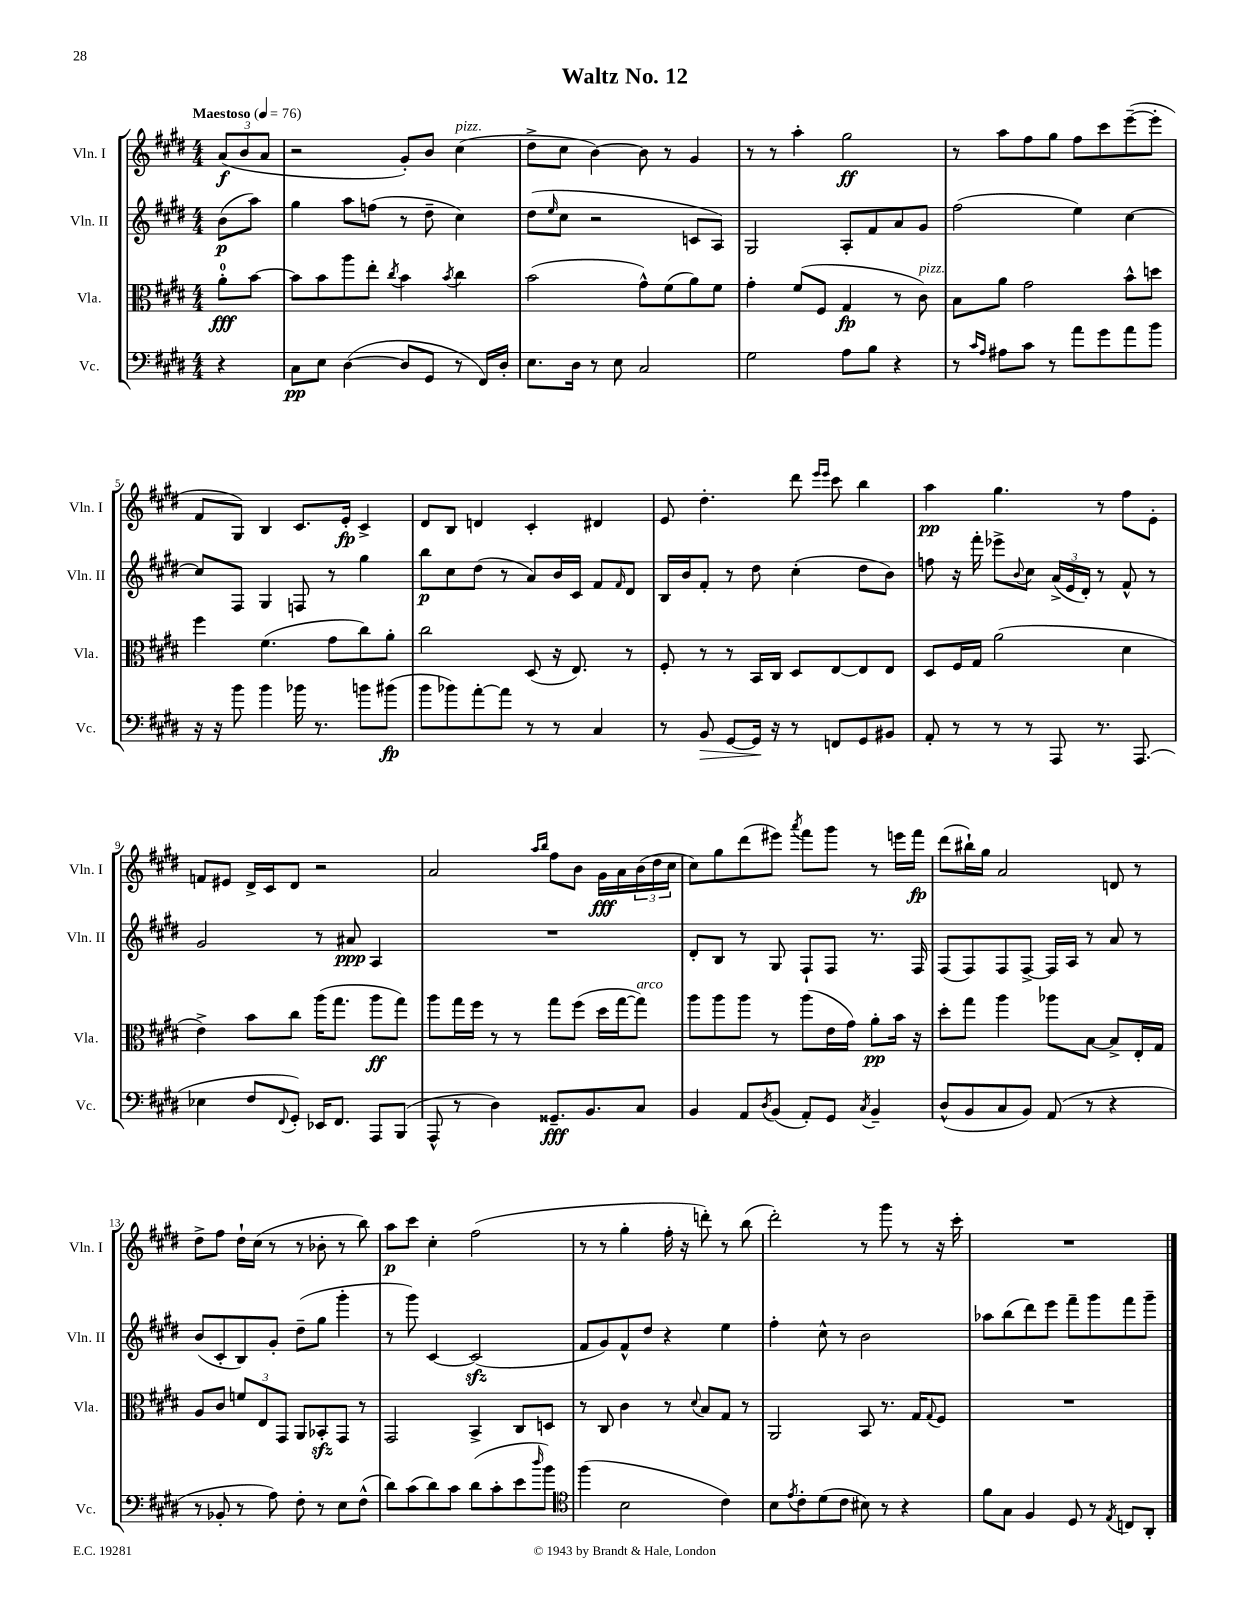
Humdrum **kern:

**kern	**dynam	**kern	**dynam	**kern	**dynam	**kern	**dynam
*part4	*part4	*part3	*part3	*part2	*part2	*part1	*part1
*staff4	*staff4	*staff3	*staff3	*staff2	*staff2	*staff1	*staff1
*I"Vc.	*	*I"Vla.	*	*I"Vln. II	*	*I"Vln. I	*
*I'Vc.	*	*I'Vla.	*	*I'Vln. II	*	*I'Vln. I	*
*clefF4	*	*clefC3	*	*clefG2	*	*clefG2	*
*k[f#c#g#d#]	*	*k[f#c#g#d#]	*	*k[f#c#g#d#]	*	*k[f#c#g#d#]	*
*M4/4	*	*M4/4	*	*M4/4	*	*M4/4	*
*MM76	*	*MM76	*	*MM76	*	*MM76	*
=	=	=	=	=	=	=	=
!	!	!	!	!	!	!LO:TX:a:B:t=Maestoso	!
4r	.	8a'\L	fff	(8b\L	p	(12a/L	f
.	.	.	.	.	.	12b/	.
.	.	[8b\J	.	8aa\J)	.	.	.
.	.	.	.	.	.	12a/J	.
=1	=1	=1	=1	=1	=1	=1	=1
8C#\L	pp	8b\L]	.	4gg#\	.	2r	.
8E\J	.	8b\	.	.	.	.	.
([4D#\	.	8aa\	.	8aa\L	.	.	.
.	.	8ee'\J	.	(8ffn\J	.	.	.
.	.	8qcc#/	.	.	.	.	.
8D#/L]	.	4b\	.	8r	.	8g#'/L)	.
8GG#/J	.	.	.	8dd#~\	.	8b/J	.
.	.	8qb/	.	.	.	.	.
!	!	!	!	!	!	!LO:TX:a:i:t=pizz.	!
8r	.	4cc#\	.	4cc#\)	.	(4cc#\	.
16FF#/LL)	.	.	.	.	.	.	.
16D#'/JJ	.	.	.	.	.	.	.
=2	=2	=2	=2	=2	=2	=2	=2
8.E\L	.	(2b\	.	(8dd#\L	.	8dd#^\L	.
.	.	.	.	16qqee/	.	.	.
.	.	.	.	8cc#\J	.	8cc#\J	.
16D#\Jk	.	.	.	.	.	.	.
8r	.	.	.	2r	.	[4b\)	.
8E\	.	.	.	.	.	.	.
2C#/	.	8g#^^\L)	.	.	.	8b\]	.
.	.	(8f#\	.	.	.	8r	.
.	.	8a\)	.	8cn/L	.	4g#/	.
.	.	8f#\J	.	8A/J)	.	.	.
=3	=3	=3	=3	=3	=3	=3	=3
2G#\	.	4g#'\	.	2G#/	.	8r	.
.	.	.	.	.	.	8r	.
.	.	(8f#/L	.	.	.	4aa'\	.
.	.	8F#/J	.	.	.	.	.
8A\L	.	4G#/	fp	8A'/L	.	2gg#\	ff
8B\J	.	.	.	8f#/	.	.	.
4r	.	8r	.	8a/	.	.	.
!	!	!LO:TX:a:i:t=pizz.	!	!	!	!	!
.	.	8c#\)	.	8g#/J	.	.	.
=4	=4	=4	=4	=4	=4	=4	=4
8r	.	8B\L	.	(2ff#\	.	8r	.
16qqc#/LL	.	.	.	.	.	.	.
16qqA/JJ	.	.	.	.	.	.	.
8A#X\L	.	8a\J	.	.	.	8aa\L	.
8c#\J	.	2g#\	.	.	.	8ff#\	.
8r	.	.	.	.	.	8gg#\J	.
8a\L	.	.	.	4ee\)	.	8ff#\L	.
8g#\	.	.	.	.	.	8ccc#\	.
8a\	.	8b^^\L	.	[4cc#\	.	([8eee~\	.
8b\J	.	8ddn\J	.	.	.	8eee'\J]	.
!!LO:LB:g=z
=5	=5	=5	=5	=5	=5	=5	=5
16r	.	4ff#\	.	8cc#/L]	.	8f#/L	.
16r	.	.	.	.	.	.	.
8b\	.	.	.	8F#/J	.	8G#/J)	.
4b\	.	(4.f#\	.	4G#/	.	4B/	.
16b-X\	.	.	.	8Fn/	.	8.c#/L	.
8.r	.	.	.	.	.	.	.
.	.	8g#\L	.	8r	.	.	.
.	.	.	.	.	.	16e'/Jk	fp
8bn\L	.	8cc#\)	.	4gg#\	.	4c#^/	.
(8b#X\J	fp	8a'\J	.	.	.	.	.
=6	=6	=6	=6	=6	=6	=6	=6
8b\L	.	2cc#\	.	8bb\L	p	8d#/L	.
8b-X\)	.	.	.	8cc#\	.	8B/J	.
[8a'\	.	.	.	(8dd#\J	.	4dn/	.
8a\J]	.	.	.	8r	.	.	.
8r	.	(8D#/	.	8a/L)	.	4c#'/	.
8r	.	16r	.	16b/L	.	.	.
.	.	8.E/)	.	16c#/JJ	.	.	.
4C#/	.	.	.	8f#/L	.	4d#X/	.
.	.	.	.	16qqf#/	.	.	.
.	.	8r	.	8d#/J	.	.	.
=7	=7	=7	=7	=7	=7	=7	=7
8r	.	8F#'/	.	16B/LL	.	8e/	.
.	.	.	.	16b/J	.	.	.
!	!LO:HP:b	!	!	!	!	!	!
8BB/	>	8r	.	8f#'/J	.	4.dd#'\	.
[8GG#/L	.	8r	.	8r	.	.	.
16GG#/Jk]	.	16BB/LL	.	8dd#\	.	.	.
16r	]	16C#/JJ	.	.	.	.	.
8r	.	8D#/L	.	(4cc#'\	.	8ddd#\	.
.	.	.	.	.	.	16qqeee/LL	.
.	.	.	.	.	.	16qqeee/JJ	.
8FFn/L	.	[8E/	.	.	.	8ccc#\	.
8GG#/	.	8E/]	.	8dd#\L	.	4bb\	.
8BB#X/J	.	8E/J	.	8b\J)	.	.	.
=8	=8	=8	=8	=8	=8	=8	=8
8AA'/	.	8D#/L	.	8ffn\	.	4aa\	pp
8r	.	16F#/L	.	16r	.	.	.
.	.	16G#/JJ	.	16fff#'\	.	.	.
8r	.	(2a\	.	8eee-X^\L	.	4.gg#\	.
.	.	.	.	8qqb/	.	.	.
8r	.	.	.	8cc#\J	.	.	.
8AAA/	.	.	.	(24a^/LL	.	.	.
.	.	.	.	24e/	.	.	.
.	.	.	.	24d#'/JJ)	.	.	.
8.r	.	.	.	8r	.	8r	.
.	.	4d#\	.	8f#^^/	.	8ff#\L	.
(8.AAA/	.	.	.	.	.	.	.
.	.	.	.	8r	.	8e'\J	.
!!LO:LB:g=z
=9	=9	=9	=9	=9	=9	=9	=9
4E-X\	.	4e^\)	.	2g#/	.	8fn/L	.
.	.	.	.	.	.	8e#X/J	.
8F#/L	.	8b\L	.	.	.	16d#^/LL	.
.	.	.	.	.	.	16c#/J	.
8qqFF#/	.	.	.	.	.	.	.
8GG#'/J)	.	8cc#\J	.	.	.	8d#/J	.
16EE-X/KL	.	(16aa\KL	.	8r	.	2r	.
8.FF#/J	.	8.gg#\J	.	.	.	.	.
.	.	.	.	8a#X/	ppp	.	.
8AAA/L	.	8aa\L	ff	4A/	.	.	.
(8BBB/J	.	8gg#\J)	.	.	.	.	.
=10	=10	=10	=10	=10	=10	=10	=10
8AAA^^/	.	8aa\L	.	1r	.	2a/	.
8r	.	16gg#\L	.	.	.	.	.
.	.	16ff#\JJ	.	.	.	.	.
4D#\)	.	8r	.	.	.	.	.
.	.	8r	.	.	.	.	.
.	.	.	.	.	.	16qqaa/LL	.
.	.	.	.	.	.	16qqbb/JJ	.
8.GG##X~/L	fff	8gg#\L	.	.	.	8ff#\L	.
.	.	(8ff#\J	.	.	.	8b\J	.
8.BB/	.	.	.	.	.	.	.
.	.	16dd#\LL	.	.	.	16g#\LL	fff
.	.	[16gg#\J	.	.	.	16a\	.
!	!	!LO:TX:a:i:t=arco	!	!	!	!	!
8C#/J	.	8gg#\J])	.	.	.	(24b\	.
.	.	.	.	.	.	24dd#\	.
.	.	.	.	.	.	24cc#\JJ	.
=11	=11	=11	=11	=11	=11	=11	=11
4BB/	.	8aa\L	.	8d#'/L	.	8cc#\L)	.
.	.	8aa\	.	8B/J	.	8gg#\	.
8AA/L	.	8aa\J	.	8r	.	(8ddd#\	.
8qD#/	.	.	.	.	.	.	.
(8BB/J	.	8r	.	8G#/	.	8eee#X\J)	.
.	.	.	.	.	.	8qaaa/	.
8AA'/L)	.	(8aa\L	.	8F#`/L	.	8fff#\L	.
8GG#/J	.	16e\L	.	8F#/J	.	8ggg#\J	.
.	.	16g#\JJ)	.	.	.	.	.
8qC#/	.	.	.	.	.	.	.
4BB~/	.	8a'\L	pp	8.r	.	8r	.
.	.	16b\Jk	.	.	.	16eeen\LL	.
.	.	16r	.	16F#/	.	16fff#\JJ	fp
=12	=12	=12	=12	=12	=12	=12	=12
(8D#^^/L	.	8dd#'\L	.	(8F#/L	.	(8ddd#\L	.
8BB/	.	8gg#\J	.	8F#/)	.	16bb#X`\L)	.
.	.	.	.	.	.	16gg#\JJ	.
8C#/	.	4aa\	.	8F#/	.	2a/	.
8BB/J)	.	.	.	[8F#^/J	.	.	.
(8AA/	.	8aa-X\L	.	16F#/LL]	.	.	.
.	.	.	.	16A/JJ	.	.	.
8r	.	[8B\J	.	8r	.	.	.
4r	.	8B^/L]	.	8a/	.	8dn/	.
.	.	16E'/L	.	8r	.	8r	.
.	.	16G#/JJ	.	.	.	.	.
!!LO:LB:g=z
=13	=13	=13	=13	=13	=13	=13	=13
8r	.	8A/L	.	(8b/L	.	8dd#^\L	.
8BB-X'/	.	8c#/J	.	8c#'/	.	8ff#\J	.
8r	.	12fn/L	.	8B/)	.	16dd#`\LL	.
.	.	.	.	.	.	(16cc#\JJ	.
.	.	12E/	.	.	.	.	.
8A\)	.	.	.	8g#'/J	.	8r	.
.	.	12GG#/J	.	.	.	.	.
8F#'\	.	8AA/L	.	(8dd#~\L	.	8r	.
8r	.	8BB-Xzz'/	.	8gg#\J	.	8b-X'\	.
8E\L	.	8GG#/J	.	4ggg#'\	.	8r	.
(8F#^^\J	.	8r	.	.	.	8bb\)	.
=14	=14	=14	=14	=14	=14	=14	=14
8d#\L)	.	2GG#/	.	8r	.	8aa\L	p
(8c#\	.	.	.	8ggg#\)	.	8ccc#\J	.
8d#\)	.	.	.	[4c#/	.	4cc#'\	.
8c#\J	.	.	.	.	.	.	.
(8d#\L	.	4BB^/	.	(2c#zz/]	.	(2ff#\	.
8c#'\	.	.	.	.	.	.	.
8e\	.	8C#/L	.	.	.	.	.
16qqdd#/	.	.	.	.	.	.	.
8b\J)	.	8Dn/J	.	.	.	.	.
=15	=15	=15	=15	=15	=15	=15	=15
*clefC4	*	*	*	*	*	*	*
(4ff#\	.	8r	.	8f#/L	.	8r	.
.	.	8C#/	.	8g#/)	.	8r	.
2B\	.	4c#\	.	8f#^^/	.	4gg#'\	.
.	.	.	.	8dd#/J	.	.	.
.	.	8r	.	4r	.	16ff#'\	.
.	.	.	.	.	.	16r	.
.	.	8qqd#/	.	.	.	.	.
.	.	8B/L	.	.	.	8dddn'\)	.
4c#\)	.	8G#/J	.	4ee\	.	8r	.
.	.	8r	.	.	.	(8bb\	.
=16	=16	=16	=16	=16	=16	=16	=16
8B\L	.	2AA/	.	4ff#'\	.	2ddd#'\)	.
8qe/	.	.	.	.	.	.	.
8c#'\	.	.	.	.	.	.	.
(8d#\	.	.	.	8cc#^^\	.	.	.
8c#\J	.	.	.	8r	.	.	.
8B#X\)	.	8BB/	.	2b\	.	8r	.
8r	.	8.r	.	.	.	8ggg#\	.
4r	.	.	.	.	.	8r	.
.	.	16G#/KL	.	.	.	.	.
.	.	8qqG#/	.	.	.	.	.
.	.	8F#/J	.	.	.	16r	.
.	.	.	.	.	.	16ccc#'\	.
=17	=17	=17	=17	=17	=17	=17	=17
8f#\L	.	1r	.	8aa-X\L	.	1r	.
8G#\J	.	.	.	(8bb\	.	.	.
4F#/	.	.	.	8ddd#\)	.	.	.
.	.	.	.	8eee\J	.	.	.
8D#/	.	.	.	8fff#~\L	.	.	.
8r	.	.	.	8ggg#\	.	.	.
8qE/	.	.	.	.	.	.	.
8Cn/L	.	.	.	8fff#\	.	.	.
8AA'/J	.	.	.	8ggg#~\J	.	.	.
==	==	==	==	==	==	==	==
*-	*-	*-	*-	*-	*-	*-	*-
